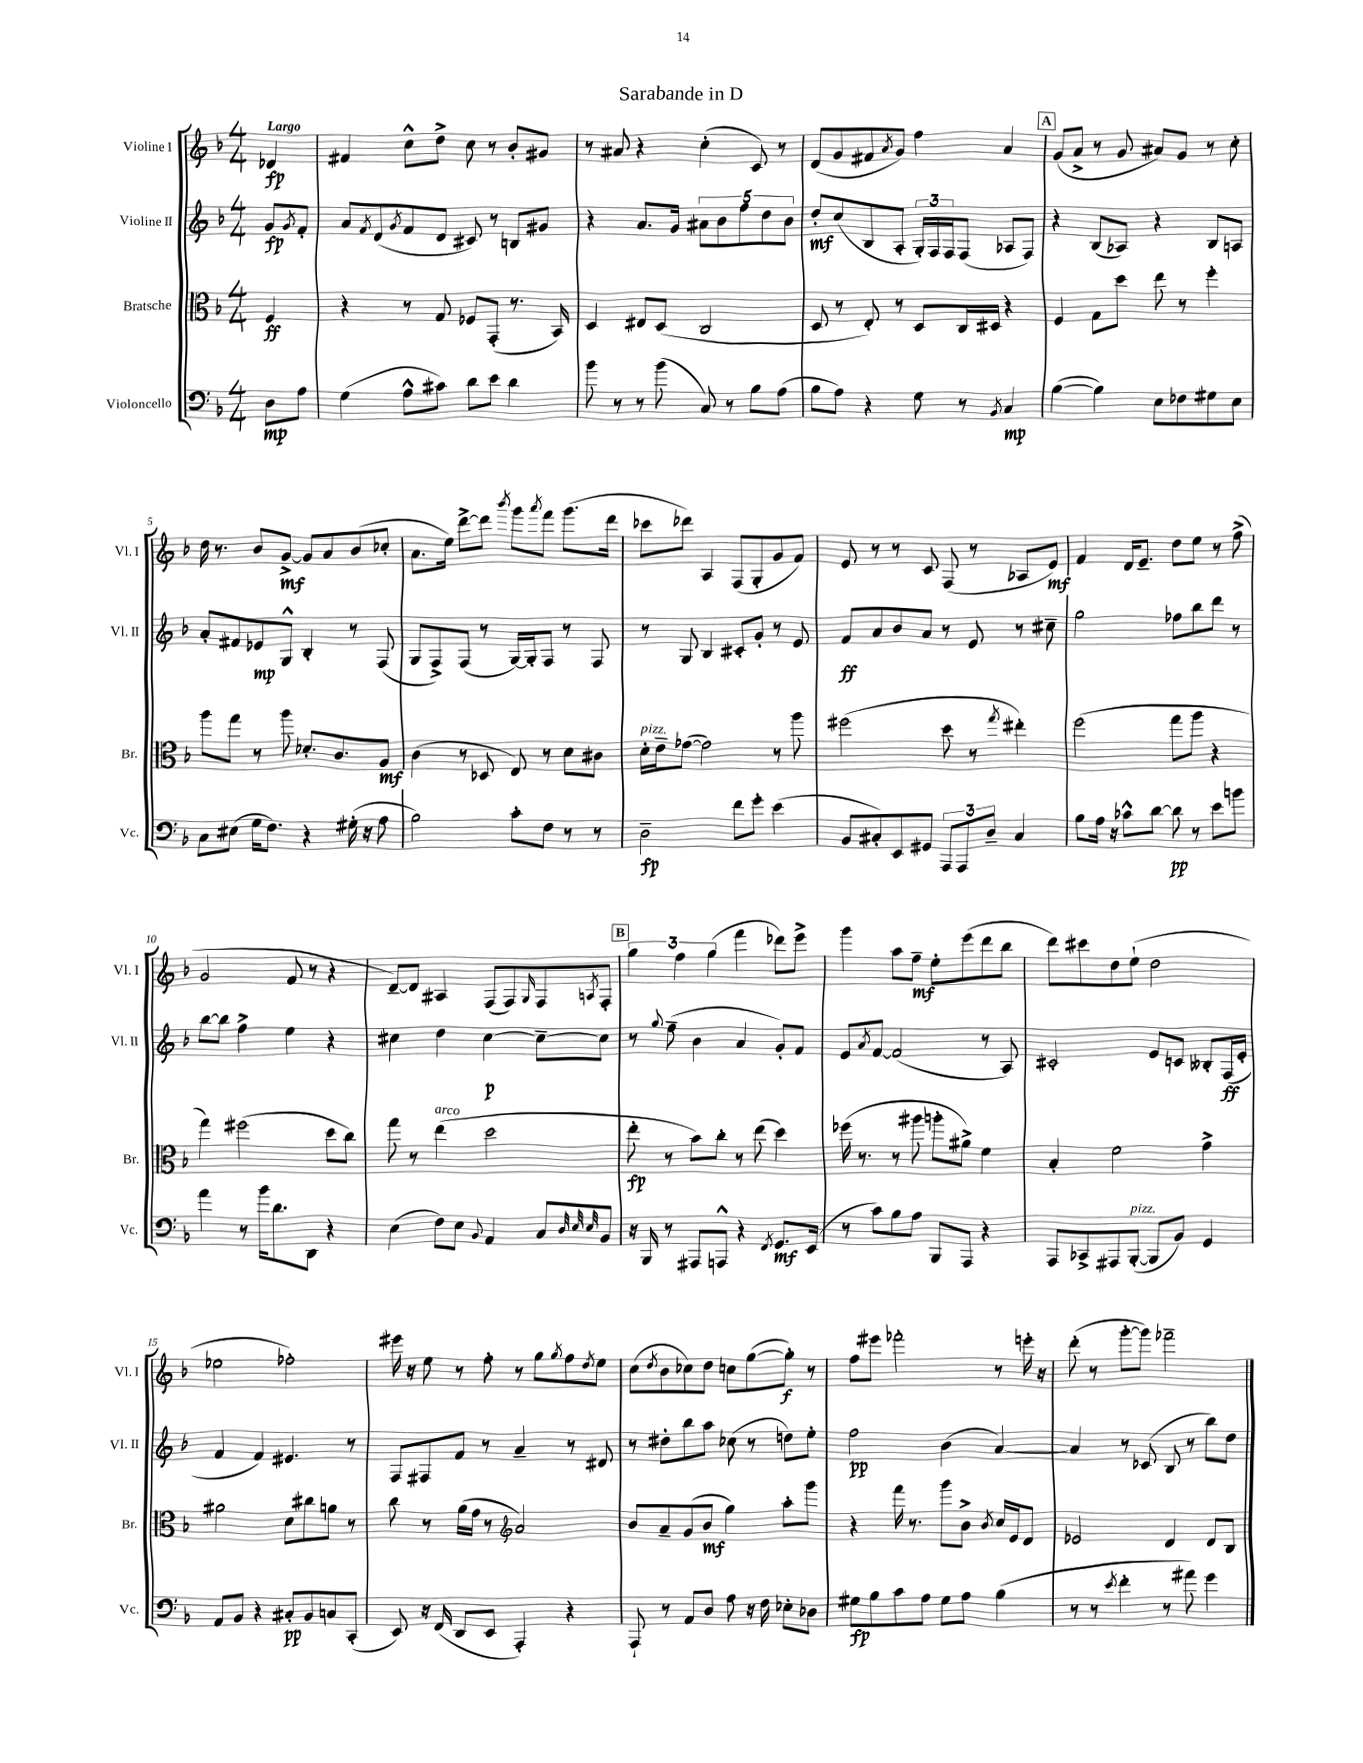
\header { title = "Sarabande in D" }
<<
\new StaffGroup <<
\new Staff = "s0" \with { instrumentName = "Violine I" shortInstrumentName = "Vl. I" } {
    \clef treble \key f \major \numericTimeSignature \time 4/4 \partial 4 \tempo "Largo"
    des'4\fp |
    fis'4 c''8-^ d''8-> c''8 r8 bes'8-. gis'8 |
    r8 ais'8 r4 c''4-.( c'8) r8 |
    d'8( g'8 fis'8 \acciaccatura { a'8 } g'8) f''4 a'4 |
    \mark \markup { \box "A" } g'8( a'8-> r8 g'8 ais'8) g'8 r8 c''8-. |
    d''16 r8. bes'8 g'8~->\mf g'8 a'8 bes'8( ces''8-. |
    a'8. e''16) d'''8~-> d'''8 \acciaccatura { bes'''8 } g'''8 \acciaccatura { a'''8 } f'''8 g'''8.( d'''16 |
    ces'''8 des'''8) a4 f8( g8-. g'8 f'8) |
    e'8 r8 r8 c'8 f8( r8 aes8 e'8\mf) |
    f'4 d'16 e'8.-- d''8 e''8 r8 f''8->( |
    g'2 f'8 r8 r4 |
    d'8~--) d'8 ais4 f8( f8) \grace { g16 } f8 \acciaccatura { a8 } f8-. |
    \mark \markup { \box "B" } \tuplet 3/2 { g''4 f''4 g''4( } f'''4 des'''8) e'''8-> |
    g'''4 a''8 f''8--\mf e''8-. e'''8( d'''8 bes''8 |
    d'''8) cis'''8 d''8 e''8-!( d''2 |
    ees''2 fes''2-.) |
    eis'''16 r16 e''8 r8 f''8-. r8 g''8 \acciaccatura { g''8 } f''8 \acciaccatura { d''8 } e''8 |
    c''8( \acciaccatura { d''8 } bes'8 ces''8) d''8 c''8 g''8~( g''8-.\f) r8 |
    f''8 eis'''8 fes'''2-. r8 e'''16-. r16 |
    d'''8-.( r8 g'''8~-. g'''8) fes'''2-- \bar "|." |
}
\new Staff = "s1" \with { instrumentName = "Violine II" shortInstrumentName = "Vl. II" } {
    \clef treble \key f \major \numericTimeSignature \time 4/4 \partial 4
    g'8\fp \acciaccatura { g'8 } f'8-. |
    a'8 \acciaccatura { f'8 } d'8( \acciaccatura { g'8 } f'8 d'8 cis'8) r8 b8 gis'8 |
    r4 a'8. g'16 \tuplet 5/4 { ais'8 bes'8 f''8 d''8 bes'8 } |
    d''8-.\mf c''8( bes8 a8-. \tuplet 3/2 { g16-.) f16 f16 } f8( aes8 f8) |
    \mark \markup { \box "A" } r4 bes8( aes8) r4 bes8 a8 |
    a'8-. fis'8 ees'8\mp g8-^ bes4-. r8 f8( |
    g8 f8->) f8( r8 g16~) g16-. f8 r8 f8 |
    r8 g8 bes4 cis'8-. g'8-. r8 e'8 |
    f'8\ff a'8 bes'8 a'8 r8 e'8 r8 cis''8-- |
    g''2 fes''8 bes''8 d'''8 r8 |
    bes''8~ bes''8 f''4-> e''4 r4 |
    cis''4 d''4 cis''4~\p cis''8~-- cis''8 |
    \mark \markup { \box "B" } r8 \appoggiatura { g''8 } f''8--( bes'4 a'4 g'8-.) f'8 |
    e'8 \acciaccatura { a'8 } f'8~ f'2( r8 a8) |
    cis'2-. e'8 c'8 beses8-. f16\ff( e'16-. |
    f'4 f'4) eis'4. r8 |
    f8 fis8 f'8 r8 a'4-- r8 dis'8 |
    r8 dis''8-. bes''8 a''8 ces''8( r8 d''8) e''8-. |
    f''2\pp bes'4( a'4~) |
    a'4 r8 ces'8( bes8 r8 bes''8) d''8 \bar "|." |
}
\new Staff = "s2" \with { instrumentName = "Bratsche" shortInstrumentName = "Br." } {
    \clef alto \key f \major \numericTimeSignature \time 4/4 \partial 4
    f4\ff |
    r4 r8 g8 fes8 g,8-.( r8. bes,16) |
    d4 eis8 d8( c2 |
    d8 r8 e8-.) r8 d8 c16 dis16 r4 |
    \mark \markup { \box "A" } f4 g8 d''8 e''8 r8 f''4-. |
    a''8 g''8 r8 a''8 des'8.-. c'8. a8\mf |
    c'4( r8 des8 e8) r8 d'8 cis'8 |
    d'16-.^\markup { \italic "pizz." } e'16-- ges'8~( ges'2) r8 a''8 |
    fis''2( d''8 r8 \acciaccatura { g''8 } eis''4-.) |
    f''2( g''8 a''8 r4 |
    g''4) fis''2( d''8 c''8) |
    g''8 r8 e''4^\markup { \italic "arco" }( d''2 |
    \mark \markup { \box "B" } e''8-.\fp r8 bes'8) c''8-. r8 e''8( d''4) |
    fes''16( r8. r8 ais''8 a''8-. ais'8->) f'4 |
    bes4-. f'2 g'4-> |
    ais'2 d'8 cis''8 a'8 r8 |
    c''8 r8 a'16( g'16 r8 \clef treble a'2) |
    bes'8 a'8-- g'8( bes'8\mf g''4) a''8-. g'''8 |
    r4 f'''16 r8. g'''8 bes'8-> \acciaccatura { bes'8 } c''16 e'16 d'8 |
    ees'2 d'4 d'8 bes8 \bar "|." |
}
\new Staff = "s3" \with { instrumentName = "Violoncello" shortInstrumentName = "Vc." } {
    \clef bass \key f \major \numericTimeSignature \time 4/4 \partial 4
    d8\mp a8 |
    g4( a8-^ cis'8) d'8 e'8 d'4 |
    bes'8 r8 r8 bes'8( c8) r8 bes8 a8( |
    bes8 a8) r4 g8 r8 \acciaccatura { bes,8 } c4\mp |
    \mark \markup { \box "A" } bes4~( bes4) e8 fes8 gis8 e8 |
    c8 eis8( g16 f8.) r4 gis16-.( r16 a8 |
    bes2) c'8-. f8 r8 r8 |
    d2--\fp f'8 g'8-. e'4( |
    bes,8 cis8-.) e,8 gis,8 \tuplet 3/2 { a,,8 a,,8 d8-- } cis4 |
    bes8 a16 r16 ces'8-^ d'8~ d'8\pp r8 e'8 b'8 |
    a'4 r8 bes'16 d'8. d,8 r4 |
    e4( f8) e8 \appoggiatura { bes,8 } a,4 c8 \grace { d32 e32 e32 } bes,8 |
    \mark \markup { \box "B" } r16 bes,,16 r8 ais,,8 a,,8-^ r4 \acciaccatura { f,8 } g,8.\mf e,16( |
    r8 c'8) bes8 a8 bes,,8 a,,8 r4 |
    a,,8 ces,8-> ais,,8 bes,,8~-.^\markup { \italic "pizz." }( bes,,8 bes,8) g,4 |
    a,8 bes,8 r4 cis8-.\pp bes,8 c8 c,8-.( |
    e,8) r16 f,16( d,8 e,8 a,,4-.) r4 |
    a,,8-! r8 a,8 d8 a8 r16 f16 ees8-. des8 |
    gis8\fp bes8 c'8 a8 gis8 a8 bes4( |
    r8 r8 \acciaccatura { e'8 } f'4-. r8 ais'8) g'4 \bar "|." |
}
>>
>>
